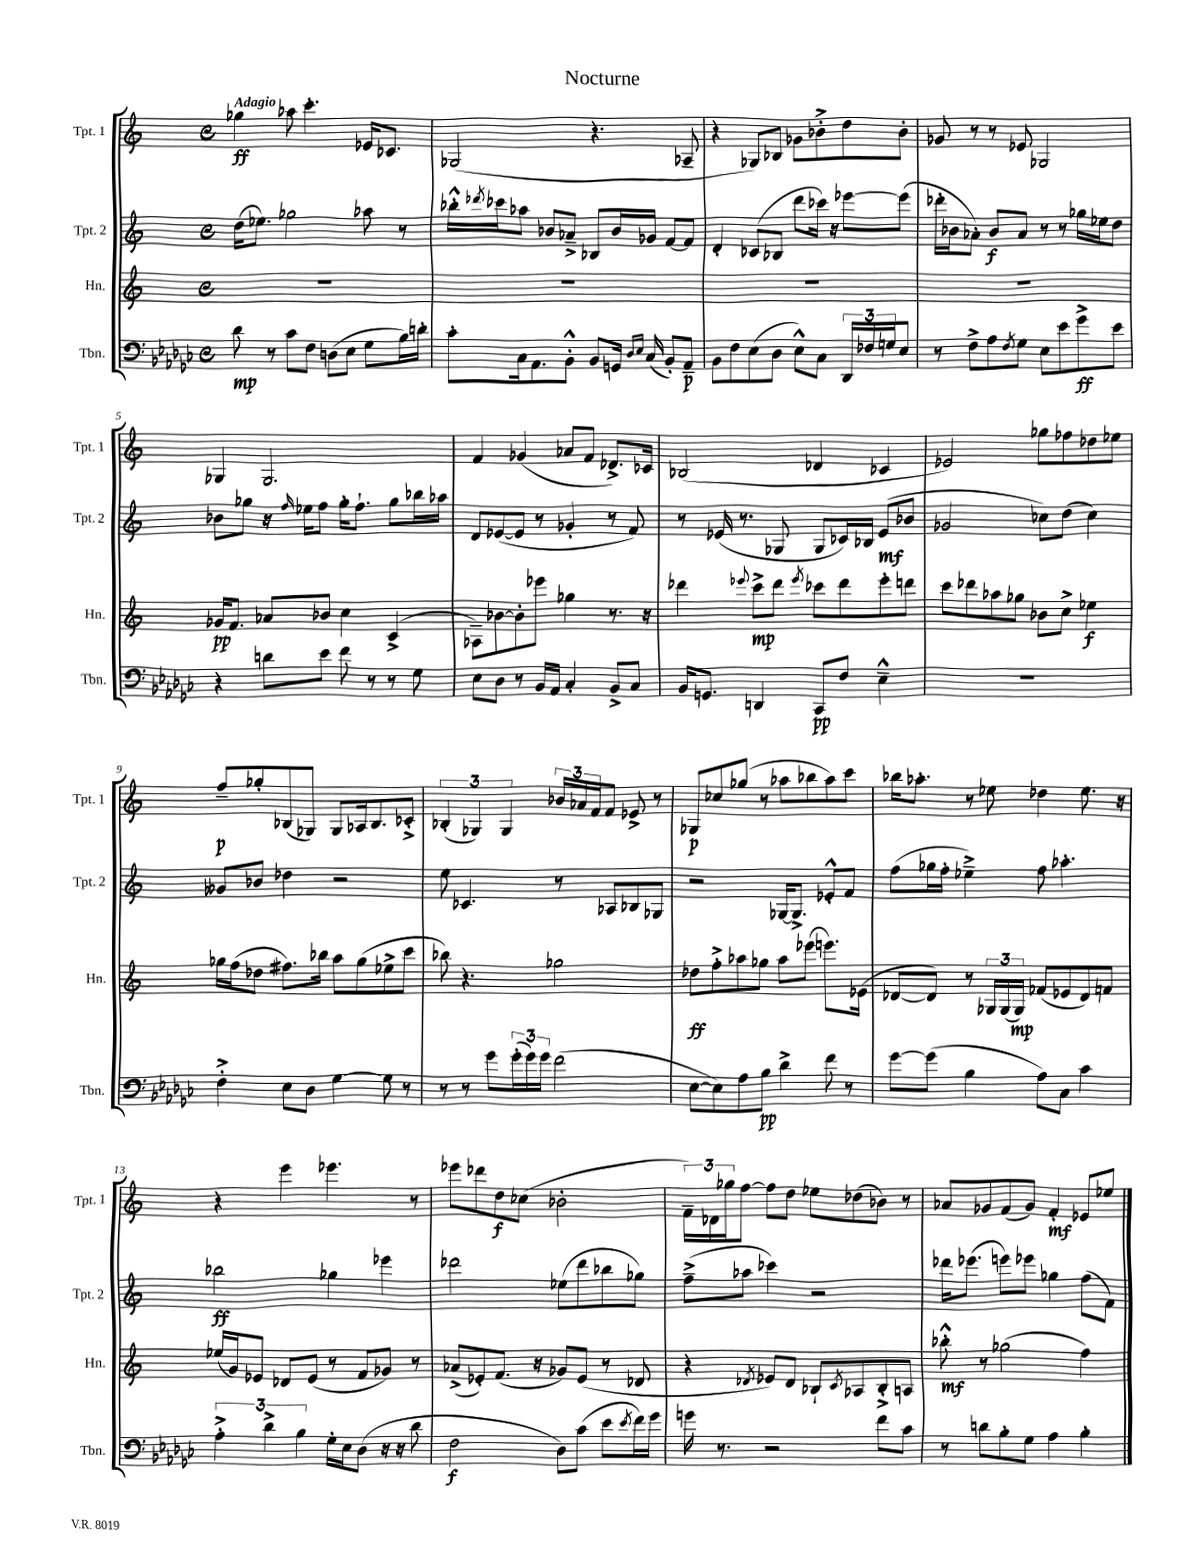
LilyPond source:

\header { title = "Nocturne" }
<<
\new StaffGroup <<
\new Staff = "s0" \with { instrumentName = "Tpt. 1" shortInstrumentName = "Tpt. 1" } {
    \clef treble \key c \major \defaultTimeSignature \time 4/4 \tempo "Adagio"
    ges''4\ff aes''8 c'''4.-. ees'16 ces'8. |
    ges2( r4. aes8-- |
    r4 ges8) bes8 ges'8 bes'8-.-> d''8 bes'8-. |
    ges'8 r8 r8 ees'8 ges2 |
    ges4 ges2. |
    f'4 ges'4( aes'8 f'8 des'8.->) ces'16 |
    bes2( des'4 ces'4 |
    ees'2) ges''8 fes''8 des''8 ees''8 |
    f''8--\p ges''8-. bes8( ges8) ges8 aes16 bes8. ces'8-.-> |
    \tuplet 3/2 { bes4-.( ges4) ges4 } \tuplet 3/2 { bes'16 aes'16 f'16 } f'8 ees'8-> r8 |
    ges8\p ces''8 ges''8( r8 aes''8 bes''8 aes''8) c'''8 |
    bes''16 aes''8.-. r8 ees''8 des''4 ees''8. r16 |
    r4 e'''4 ees'''4. r8 |
    ees'''8 des'''8 d''8\f ces''8( bes'2-. |
    \tuplet 3/2 { f'16--) des'16 ges''16 } f''8~ f''8 d''8 ees''8 des''8( bes'8) r8 |
    aes'8 ges'8 f'8( ges'8) f'4-.\mf ees'8 ees''8 \bar "|." |
}
\new Staff = "s1" \with { instrumentName = "Tpt. 2" shortInstrumentName = "Tpt. 2" } {
    \clef treble \key c \major \defaultTimeSignature \time 4/4
    d''16( ees''8.) ges''2 aes''8 r8 |
    bes''16-.-^ \acciaccatura { des'''8 } ces'''16 aes''8 bes'8 aes'8---> bes8 bes'16 ges'16 f'8~ f'8 |
    d'4-. ces'8( bes8 d'''8 ces'''16) r16 ees'''8~ ees'''8( |
    des'''16-. bes'16 aes'8-.) bes'8\f aes'8 r8 r8 ges''16 ees''16 d''8 |
    bes'8 ges''8 r16 \grace { f''16 } ees''16 f''8 ges''16-. f''8.-! ges''8 bes''16 aes''16 |
    d'8 ees'8~( ees'8 r8 ges'4-. r8 f'8) |
    r8 ees'16( r8. ges8 ges8 ces'16) bes16 ees'8\mf( bes'8 |
    ges'2 ces''8) d''8( ces''4) |
    geses'8 bes'8 des''4 r2 |
    e''8 ces'4. r8 aes8 bes8 ges8 |
    r2 ges16~ ges8.-> ees'8-.-^ f'8 |
    f''8( ges''16 f''16-. ees''4--->) f''8 aes''4.-. |
    bes''2\ff ges''4 ees'''4 |
    des'''2 ees''8( des'''8 bes''8 ges''8) |
    f''8--->( aes''8 ces'''4) r2 |
    des'''16 ees'''8.( e'''8) ees'''8 ges''4 f''8( f'8) \bar "|." |
}
\new Staff = "s2" \with { instrumentName = "Hn." shortInstrumentName = "Hn." } {
    \clef treble \key c \major \defaultTimeSignature \time 4/4
    R1 |
    R1 |
    R1 |
    R1 |
    ges'16\pp f'8. aes'8 bes'8 c''4 c'4->( |
    aes8--) bes'8~ bes'8-. ees'''8 ges''4 r8. r16 |
    des'''4 \appoggiatura { ees'''8 } c'''8->\mp des'''8 \acciaccatura { ees'''8 } ces'''8 des'''8 ees'''8-. d'''8 |
    c'''8 des'''8 aes''8 ges''8 bes'8 c''8-> ees''4\f |
    ges''16 f''16( des''8 fis''8.) bes''16 a''8 ges''8( ees''8-> c'''8 |
    bes''8) r4. ges''2 |
    des''8\ff f''8-.-> aes''8 ges''8 aes''8 ees'''8( e'''8.) ees'16( |
    des'8~ des'8) r8 \tuplet 3/2 { ges16 ges16( ges16\mp) } fes'8( ees'8 des'8) f'8 |
    ees''16( g'16) ees'8 des'8 ees'8( r8 f'8 ges'8) r8 |
    aes'8->( ees'8-.) f'8.( r16 ges'8) ees'8( r8 des'8 |
    r4 \acciaccatura { des'8 } ees'8) des'8 bes8-! \acciaccatura { c'8 } aes8 bes8-.-> a8 |
    bes''8-.-^\mf r8 ges''2( f''4) \bar "|." |
}
\new Staff = "s3" \with { instrumentName = "Tbn." shortInstrumentName = "Tbn." } {
    \clef bass \key ges \major \defaultTimeSignature \time 4/4
    des'8\mp r8 ces'8 f8 d8( ees8 ges8 bes16) d'16-. |
    ces'8-. ces16 aes,8. bes,8-.-^ bes,8 g,16 \grace { des16 ees16 } ces16( bes,8-.) aes,8--\p |
    bes,8 f8 ees8( des8 ees8-^) ces8 \tuplet 3/2 { des,16 fes16 g16 } ees8 |
    r8 f8-> aes8 \acciaccatura { f8 } ges8 ees8 ees'8 ges'8->\ff ees'8 |
    r4 d'8 ees'8 f'8 r8 r8 ges8 |
    ees8 des8 r8 bes,16 aes,16 ces4-. bes,8-> ces8 |
    bes,16 g,8. d,4 ces,8\pp f8 ees4---^ |
    R1 |
    f4-.-> ees8 des8 ges4~ ges8 r8 |
    r8 r8 ges'8 \tuplet 3/2 { ges'16-.( ges'16) ges'16 } f'2( |
    ees8~ ees8) aes8 bes8\pp des'4-> f'8 r8 |
    ges'8~ ges'8( bes4 aes8) ces8 ces'4 |
    \tuplet 3/2 { aes4-.-> des'4-> bes4 } ges16-. ees16 des8( r16 r16 des'8 |
    f2\f des8) ces'8( ees'8 \acciaccatura { ees'8 } f'16) ges'16 |
    g'16 r8. r2 f'8 ces'8 |
    r8 d'8 bes8-. ges8 aes4 bes4-. \bar "|." |
}
>>
>>
